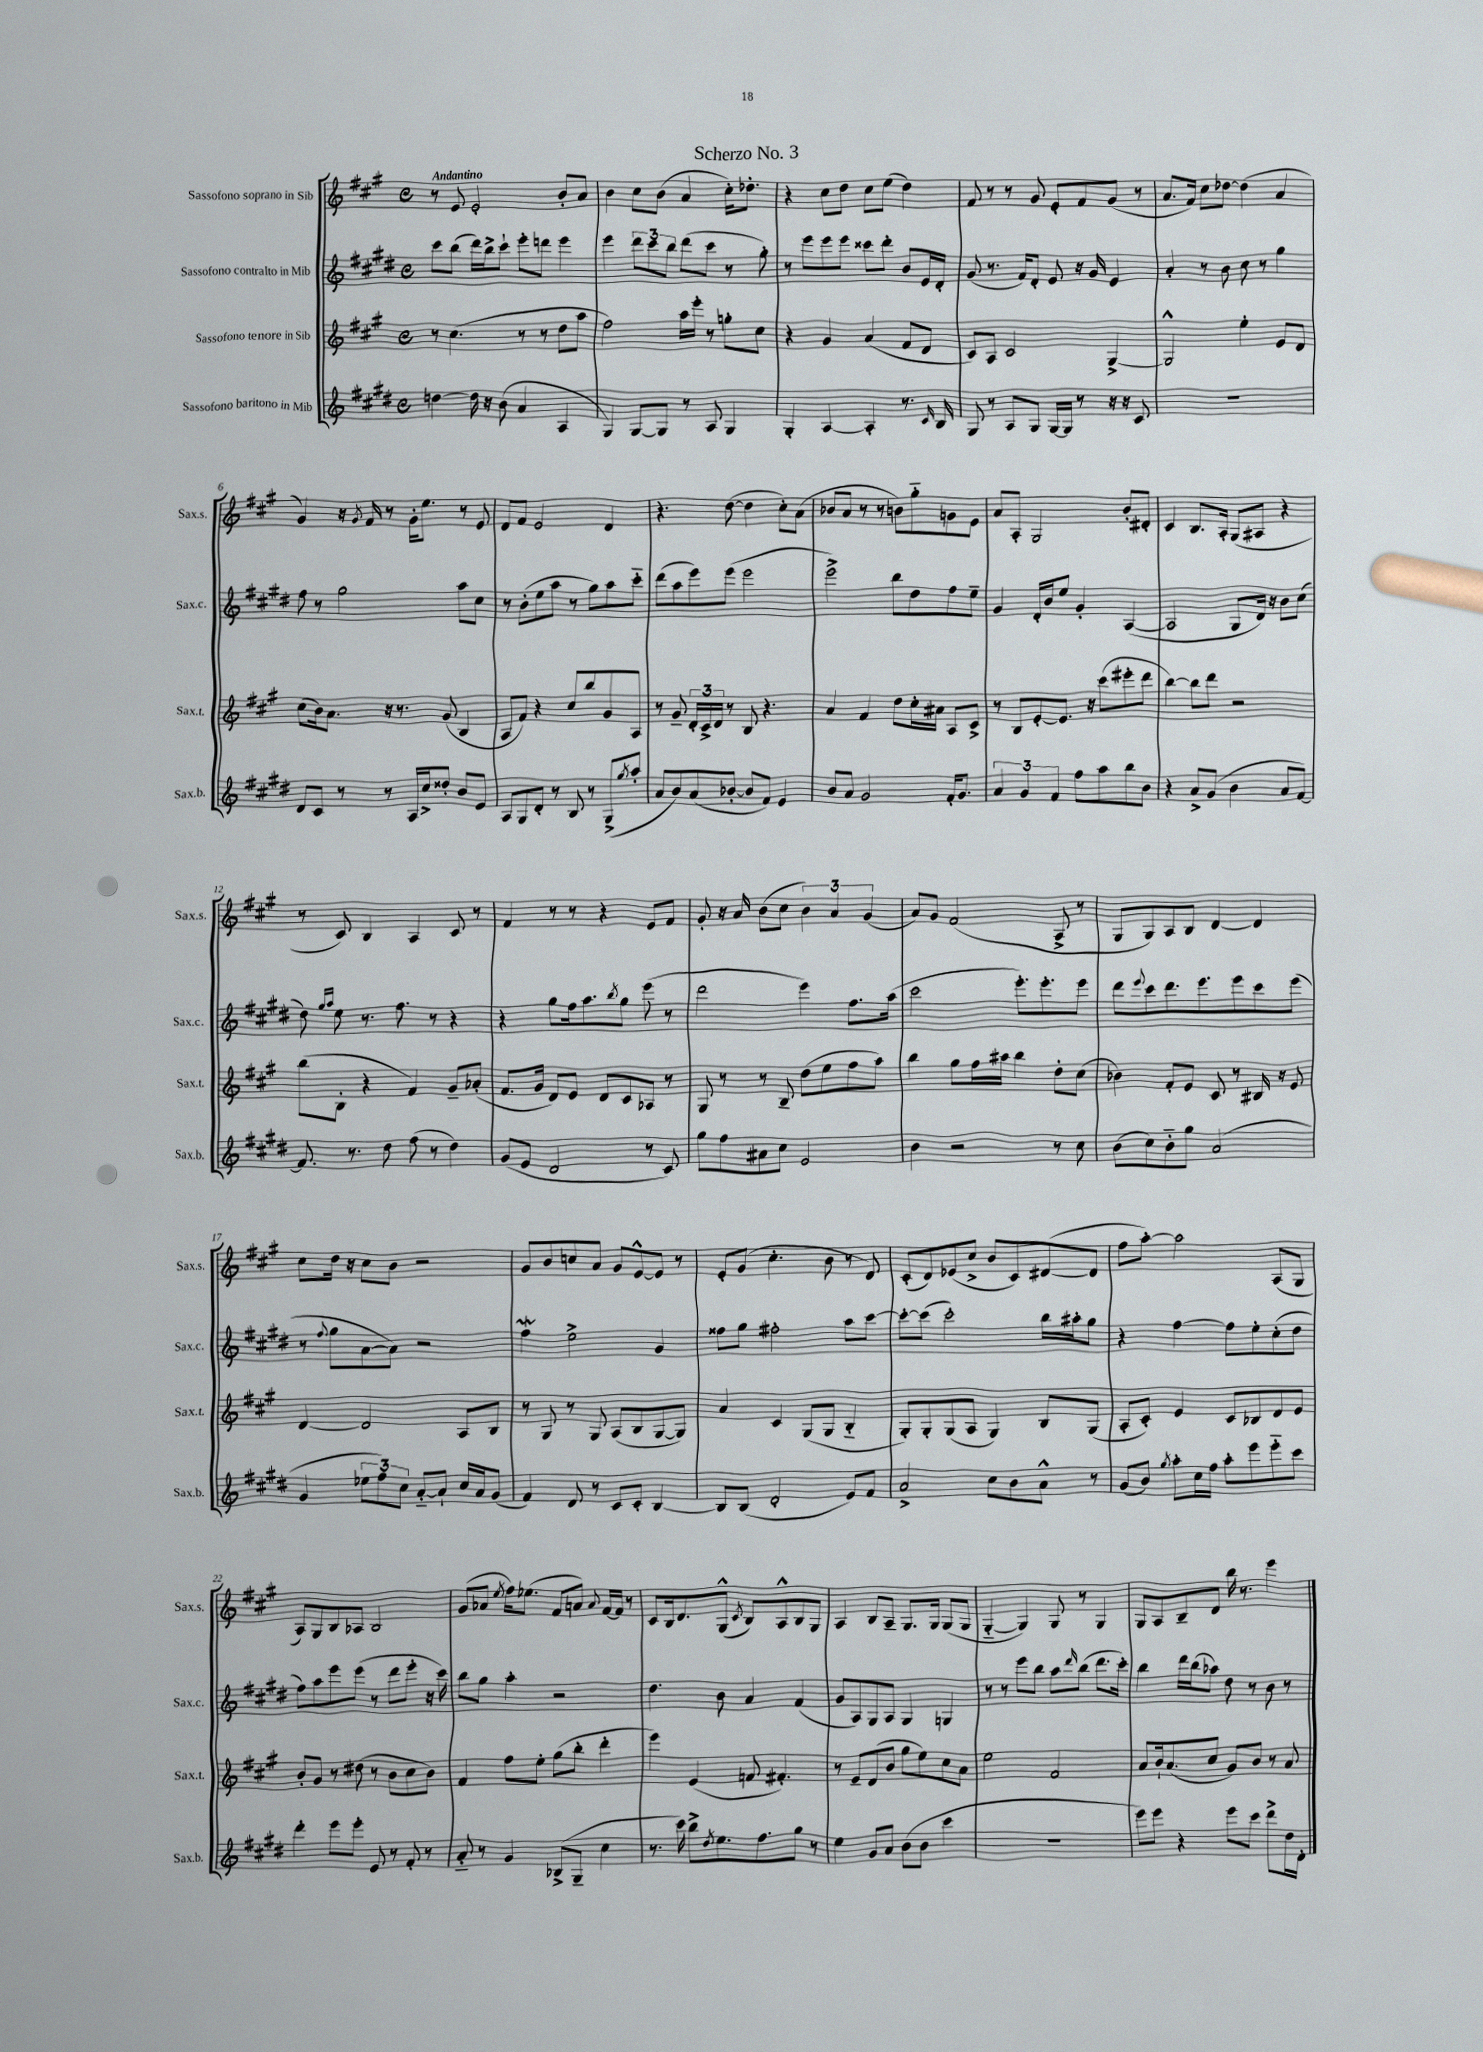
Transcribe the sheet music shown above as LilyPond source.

\header { title = "Scherzo No. 3" }
<<
\new StaffGroup <<
\new Staff = "s0" \with { instrumentName = "Sassofono soprano in Sib" shortInstrumentName = "Sax.s." } {
    \clef treble \key a \major \defaultTimeSignature \time 4/4 \tempo "Andantino"
    r8 e'8 e'2-. b'8-. a'8 |
    b'4 cis''8 b'8( a'4 cis''16-.) des''8.-. |
    r4 cis''8 d''8 cis''8 e''8( d''4) |
    fis'8 r8 r8 gis'8 e'8-. fis'8 gis'8( r8 |
    a'8. fis'16) cis''8 des''8~ des''4( a'4 |
    gis'4) r16 \acciaccatura { gis'8 } fis'16 r8 gis'16-. e''8. r8 e'8 |
    d'8 fis'8 e'2 d'4 |
    r4. d''8~( d''4 cis''8-.) a'8( |
    bes'8 a'8 r8 r8 b'8) gis''8-_ g'8 e'8 |
    a'8 a8-. gis2 b'8-. dis'8-. |
    cis'4 b8. a16-. gis8( ais8 r4 |
    r8 cis'8) b4 a4 cis'8 r8 |
    fis'4 r8 r8 r4 e'8 fis'8 |
    gis'8-. r16 a'16 b'8( cis''8 \tuplet 3/2 { b'4) a'4 gis'4( } |
    a'8) gis'8 fis'2( a8-> r8 |
    gis8 gis8) a8 b8 d'4~ d'4 |
    cis''8 d''16 r16 cis''8 b'8 r2 |
    gis'8 b'8 c''8 a'8 gis'8 e'8~-^ e'8 r8 |
    e'8-. gis'8( cis''4.-. b'8 r8 d'8) |
    cis'8-.( d'8) ees'8( cis''8-> b'8 cis'8) dis'8~( dis'8 |
    fis''8 a''8~-.) a''2 a8( gis8 |
    a8) gis8 b8 aes8 b2 |
    gis'8( aes'8 \acciaccatura { e''8 } fis''16) ees''8.( fis'8 a'8) \appoggiatura { a'8 } fis'16~ fis'16 r8 |
    cis'8 b16 d'8. gis8-^( \acciaccatura { cis'8 } b8) a8-^ b8 gis8 |
    a4 b8 a8-- gis8. gis16 gis8( gis8 |
    gis4~-_ gis4) gis8 r8 gis4 |
    gis8 a8 b8-- d'8 b''16 r8. e'''4 \bar "|." |
}
\new Staff = "s1" \with { instrumentName = "Sassofono contralto in Mib" shortInstrumentName = "Sax.c." } {
    \clef treble \key e \major \defaultTimeSignature \time 4/4
    cis'''8 b''8( dis'''16) b''16-> cis'''8-! e'''8-. d'''8 e'''4 |
    e'''4 \tuplet 3/2 { dis'''8 cis'''8 b''8 } dis'''8( cis'''8 r8 gis''8-.) |
    r8 e'''8 e'''8 e'''8 cisis'''8 dis'''8-. b'8 e'16 dis'16-. |
    gis'8( r8. fis'16) dis'8-. e'8 r16 gis'16 e'4 |
    a'4-. r8 b'8 cis''8 r8 gis''4 |
    fis''8 r8 gis''2 a''8 cis''8 |
    r8 b'8-.( e''8 a''8 r8 gis''8) a''8 cis'''8-_ |
    dis'''8( a''8 e'''8) e'''8( e'''2 |
    e'''2->) b''8 dis''8 fis''8 e''8-- |
    gis'4 dis'16-. b'16 e''8 gis'4-. a4~( |
    a2 gis8 dis'16) r16 b'8 cis''8( |
    dis''8) \grace { gis''16 a''16 } e''8 r8. fis''8. r8 r4 |
    r4 gis''8 fis''16 a''8. \acciaccatura { b''8 } gis''8 e'''8( r8 |
    dis'''2 e'''4) fis''8. a''16( |
    cis'''2 e'''8.-.) e'''8.-. e'''8 |
    dis'''8 \appoggiatura { e'''8 } cis'''8 dis'''8. e'''8. e'''8 cis'''8 e'''8( |
    r8 \appoggiatura { fis''8 } gis''8 a'8~ a'8) r2 |
    fis''4\mordent e''2-> gis'4 |
    fisis''8 gis''8 fis''2-. a''8 cis'''8~ |
    cis'''8~-. cis'''8( cis'''2-.) b''16 ais''16-. gis''8 |
    r4 fis''4~ fis''8 e''8-. cis''8-.( dis''8 |
    fis''8) a''8 e'''8 e'''8( r8 dis'''8 e'''8-. r16 cis'''16) |
    b''8 gis''8 a''4-. r2 |
    dis''4. b'8 a'4 fis'4( |
    gis'8 a8) gis8 a8 gis4 g4 |
    r8 r8 e'''8 b''8 a''8 \grace { dis'''16 } b''8( dis'''8. cis'''16-.) |
    b''4 dis'''16 b''16( aes''8) dis''8 r8 b'8 r8 \bar "|." |
}
\new Staff = "s2" \with { instrumentName = "Sassofono tenore in Sib" shortInstrumentName = "Sax.t." } {
    \clef treble \key a \major \defaultTimeSignature \time 4/4
    r8 cis''4.( r8 r8 d''8 a''8 |
    fis''2) a''16 e'''16-. r8 g''8-. cis''8 |
    r4 gis'4 a'4( fis'8 d'8 |
    cis'8) a8 cis'2 gis4~-> |
    gis2-^ e''4-. e'8 d'8 |
    cis''8( b'16) a'8. r16 r8. gis'8( b4 |
    a8 fis'8) r4 cis''8 b''8 gis'8 a8 |
    r8 gis'8-- \tuplet 3/2 { d'16-. cis'16-> d'16 } r8 b8 r4. |
    a'4 fis'4 d''8 cis''16-. ais'16 a8 cis'8-> |
    r8 b8 e'8~-. e'8. r16 cis'''8( eis'''8-. d'''8 |
    b''4~) b''8 d'''8 r2 |
    b''8( b8-. r4 fis'4) gis'8-- aes'8-.( |
    fis'8. gis'16 d'8) e'8 d'8 cis'8 aes8 r8 |
    gis8 r8 r8 b8-- d''8( e''8 fis''8 a''8) |
    b''4 gis''8 fis''16 ais''16 b''4 d''8-. cis''8( |
    bes'4) fis'8-. e'8 cis'8 r8 bis16 r16 e'8 |
    d'4~ d'2 a8 b8 |
    r8 gis8 r8 gis8 a8( b8 gis8~ gis8) |
    a'4 cis'4 gis8( gis8 b4-_ |
    gis8-.) gis8-. gis8( a8 gis4) b8 gis8( |
    a8-. cis'8-.) e'4 cis'8 bes8 d'8 e'8 |
    b'8-. gis'8 r8 dis''8( r8 b'8 cis''8 b'8) |
    fis'4 fis''8 e''8-. gis''8( b''8-. d'''4-. |
    e'''4) e'4( f'8 fis'4.-.) |
    r8 e'8-- d'8( b'8 gis''8 e''8) cis''8 a'8 |
    e''2 fis'2 |
    a'8 b'16-! a'8.( cis''8 gis'8) b'8 r8 a'8 \bar "|." |
}
\new Staff = "s3" \with { instrumentName = "Sassofono baritono in Mib" shortInstrumentName = "Sax.b." } {
    \clef treble \key e \major \defaultTimeSignature \time 4/4
    d''4~ d''16 r16 b'8( a'4 a4 |
    gis4) gis8~ gis8 r8 a8 gis4 |
    gis4-. a4~ a4-. r8. \grace { cis'16 } b16 |
    gis8 r8 a8 gis8 gis16~ gis16 r8 r16 r16 cis'8 |
    r1 |
    dis'8 cis'8 r8 r8 a16 cis''16-> disis''8-. b'8 e'8 |
    a8 gis8 dis'8-. r8 b8 r8 gis8->( \acciaccatura { gis''8 } a''8-. |
    a'8 b'8) a'8( bes'8~-. bes'8 fis'8) e'4 |
    b'8 a'8 gis'2 fis'16-. gis'8. |
    \tuplet 3/2 { a'4 gis'4 fis'4 } fis''8 a''8 b''8 b'8 |
    r4 a'8-> gis'8( b'4 a'8 fis'8~) |
    fis'8. r8. dis''8 fis''8( r8 dis''4) |
    gis'8( e'8 dis'2 r8 cis'8) |
    gis''8 fis''8 ais'8 cis''8 e'2 |
    b'4 r2 r8 cis''8 |
    b'8( cis''8) b'8-_ gis''8 a'2( |
    gis'4 \tuplet 3/2 { ees''8 fis''8) cis''8 } a'8~-_ a'8-! cis''16 a'16 gis'8( |
    fis'4) dis'8 r8 cis'8 cis'8-. b4~ |
    b8 b8( dis'2-. e'8) fis'8 |
    a'2-> cis''8 b'8 a'8-^ r8 |
    gis'8( b'8) \acciaccatura { gis''8 } a''8-. cis''16 fis''16 a''8-. e'''8 e'''8-_ cis'''8 |
    dis'''4-. e'''8 e'''8-. e'8 r8 fis'8-. r8 |
    a'8-_ r8 gis'4 bes8->( gis8-- cis''4 |
    r8. cis'''16) b''8-> \acciaccatura { dis''8 } e''8. fis''8. gis''8 r8 |
    e''4 gis'8 a'8 b'8( b'8 cis'''4 |
    r1 |
    e'''8) e'''8 r4 e'''8 cis'''8 dis'''8-> dis''16 dis'16-. \bar "|." |
}
>>
>>
